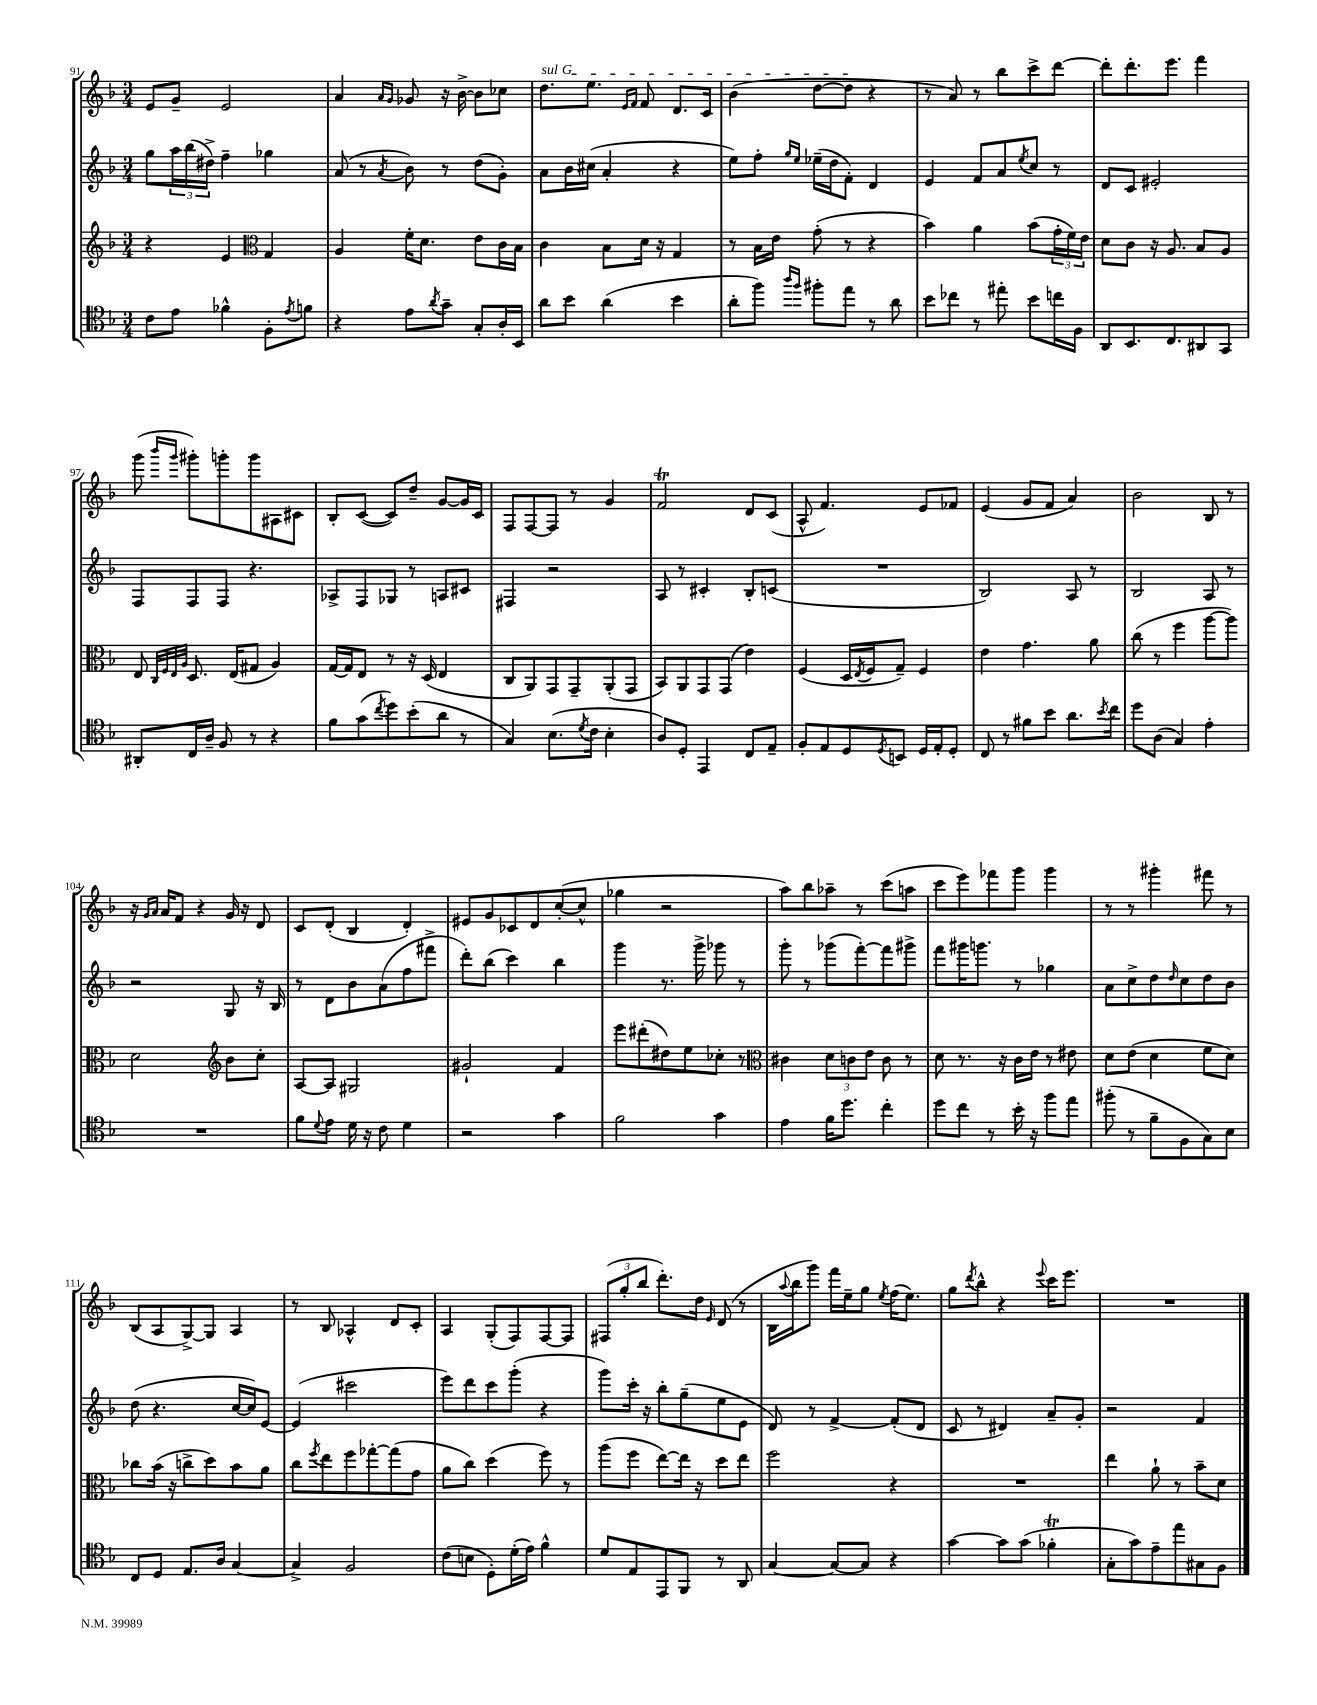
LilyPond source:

<<
\new StaffGroup <<
\new Staff = "s0" {
    \clef treble \key f \major \numericTimeSignature \time 3/4
    e'8 g'8-- e'2 |
    a'4 \grace { a'16 g'16 } ges'8 r16 bes'16~-> bes'8 ces''8 |
    \once \override TextSpanner.bound-details.left.text = \markup { \italic "sul G" } d''8.\startTextSpan e''8. \grace { e'16 f'16 } f'8 d'8. c'16 |
    bes'4( d''8~ d''8\stopTextSpan r4 |
    r8 a'8) r8 bes''8 c'''8-> d'''8~ |
    d'''8-. d'''8.-. e'''8. f'''4 |
    g'''8( \grace { bes'''16 g'''16 } gis'''8-.) g'''8-. g'''8 ais8 cis'8 |
    bes8-. c'8~( c'8) d''8-- g'8~ g'16 c'16 |
    f8 f8~ f8 r8 g'4 |
    f'2\trill d'8 c'8( |
    a8-^ f'4.) e'8 fes'8 |
    e'4( g'8 f'8 a'4) |
    bes'2 bes8 r8 |
    r16 \grace { g'16 a'16 } a'16 f'8 r4 g'16 r16 d'8 |
    c'8 d'8-.( bes4 d'4-.) |
    eis'8 g'8 ces'8 d'8 c''8~-.( c''8-^ |
    ges''4 r2 |
    a''8) bes''8 aes''8-- r8 c'''8( a''8 |
    c'''8 e'''8) fes'''8 g'''8 g'''4 |
    r8 r8 gis'''4-. fis'''8 r8 |
    bes8( a8 g8~->) g8 a4 |
    r8 bes8 aes4-^ d'8 c'8-. |
    a4 g8-.( f8) f8~ f8 |
    \tuplet 3/2 { fis8( g''8-. bes''8 } d'''8.-.) d''16 \grace { e'16 } d'8( r8 |
    bes16 \appoggiatura { a''8 } bes''16 g'''8) f'''16 e''16-- g''8 \acciaccatura { e''8 } f''16( e''8.) |
    g''8 \acciaccatura { d'''8 } bes''8-^ r4 \appoggiatura { e'''8 } c'''16 e'''8. |
    R2. \bar "|." |
}
\new Staff = "s1" {
    \clef treble \key f \major \numericTimeSignature \time 3/4
    g''8 \tuplet 3/2 { a''16 bes''16( dis''16->) } f''4-- ges''4 |
    a'8( r8 \acciaccatura { a'8 } bes'8) r8 d''8( g'8-.) |
    a'8 bes'16 cis''16( a'4-. r4 |
    e''8) f''8-. \grace { g''16 e''16 } ees''16--( d''16 f'8-.) d'4 |
    e'4 f'8 a'8 \acciaccatura { e''8 } c''8 r8 |
    d'8 c'8 eis'2-. |
    f8 f8 f8 r4. |
    aes8-> f8 ges8 r8 a8 cis'8 |
    fis4 r2 |
    a8 r8 cis'4-. bes8-. c'8( |
    R2. |
    bes2) a8 r8 |
    bes2 a8 r8 |
    r2 g8 r16 bes16 |
    r8 d'8 bes'8 a'8( f''8 fis'''8-> |
    d'''8-.) bes''8( c'''4) bes''4 |
    g'''4 r8. g'''16-> ges'''8 r8 |
    g'''8-. r8 ges'''8( f'''8~-.) f'''8 gis'''8-> |
    f'''8 gis'''16 g'''8. r8 ges''4 |
    a'8 c''8-> d''8 \grace { d''16 } c''8 d''8 bes'8 |
    d''8( r4. c''16~ c''16) e'8~ |
    e'4( cis'''2 |
    e'''8) d'''8 c'''8 g'''8-.( r4 |
    g'''8) c'''16-. r16 bes''8-. g''8--( e''8 e'8 |
    d'8) r8 f'4~-> f'8-.( d'8 |
    c'8 r8 dis'4) a'8-- g'8-. |
    r2 f'4 \bar "|." |
}
\new Staff = "s2" {
    \clef treble \key f \major \numericTimeSignature \time 3/4
    r4 e'4 \clef alto g4 |
    a4 f'16-. d'8. e'8 c'16 bes16 |
    c'4 bes8 d'16 r16 g4 |
    r8 bes16 e'16 g'8-.( r8 r4 |
    bes'4) a'4 bes'8( \tuplet 3/2 { g'16-. f'16) e'16 } |
    d'8 c'8 r16 a8. bes8 a8 |
    e8 \grace { c32 f32 e32 a32 } d8. e16( gis8 a4) |
    g16~ g16 e8 r8 r16 d16( e4 |
    c8 a,8) g,8 g,8-- a,8-.( g,8 |
    bes,8) a,8 g,8 g,8( e'4) |
    f4( d16 \acciaccatura { e8 } f16 g8--) f4 |
    e'4 g'4. a'8 |
    c''8( r8 f''4 a''8~ a''8) |
    d'2 \clef treble bes'8 c''8-. |
    a8~ a8 gis2 |
    gis'2-! f'4 |
    e'''8 dis'''8-.( dis''8) e''8 ces''8-. r8 |
    \clef alto cis'4 \tuplet 3/2 { d'8 c'8 e'8 } c'8 r8 |
    d'8 r8. r16 c'16 e'16 r8 eis'8 |
    d'8 e'8( d'4 f'8 d'8) |
    ces''8 bes'16( r16 c''8-> d''8) bes'8 a'8 |
    c''8 \acciaccatura { f''8 } e''8 f''8 ges''8~-. ges''8( g'8 |
    a'8 c''8) d''4( f''8) r8 |
    a''8( f''8 e''8~) e''16 r16 d''8 e''8 |
    f''2 r4 |
    R2. |
    e''4 a'8-! r8 bes'8-- d'8 \bar "|." |
}
\new Staff = "s3" {
    \clef tenor \key f \major \numericTimeSignature \time 3/4
    c'8 e'8 fes'4-^ f8-. \acciaccatura { e'8 } f'8 |
    r4 e'8 \acciaccatura { a'8 } g'8-- g8-. a16-. bes,16 |
    a'8 bes'8 a'4( bes'4 |
    a'8-. f''8) \grace { a''16 f''16 } fis''8-. e''8 r8 a'8 |
    bes'8 ces''8 r8 eis''8-. bes'8 c''16 f16 |
    a,8 bes,8. c8. ais,8 g,8 |
    ais,8-. c16 a16-- f8 r8 r4 |
    f'8 g'8( \acciaccatura { c''8 } d''8) bes'8-.( a'8 r8 |
    g4) bes8.( \acciaccatura { d'8 } c'16 bes4-. |
    a8) d8-. e,4 c8 e8-- |
    f8-. e8 d8 \acciaccatura { d8 } b,8 d16 e16-. d8-. |
    c8 r8 fis'8 bes'8 a'8. \acciaccatura { bes'8 } c''16 |
    d''8 a8( g4) e'4-. |
    R2. |
    f'8 \appoggiatura { d'8 } e'8 d'16 r16 c'8 d'4 |
    r2 g'4 |
    f'2 g'4 |
    e'4 f'16 d''8. c''4-. |
    d''8 c''8 r8 bes'16-. r16 f''8 e''8 |
    fis''8-.( r8 f'8-- f8 g8) bes8 |
    c8 d8 e8. a16 g4~ |
    g4-> f2 |
    c'8( b8 d8-.) d'16-.( e'16) f'4-^ |
    d'8 e8 e,8 f,8 r8 a,8 |
    g4~ g8~ g8 r4 |
    g'4~ g'8 g'8( fes'4-.\trill |
    g8-. g'8) e'8-- e''8 gis8 f8 \bar "|." |
}
>>
>>
\layout { \context { \Score currentBarNumber = #91 } }
